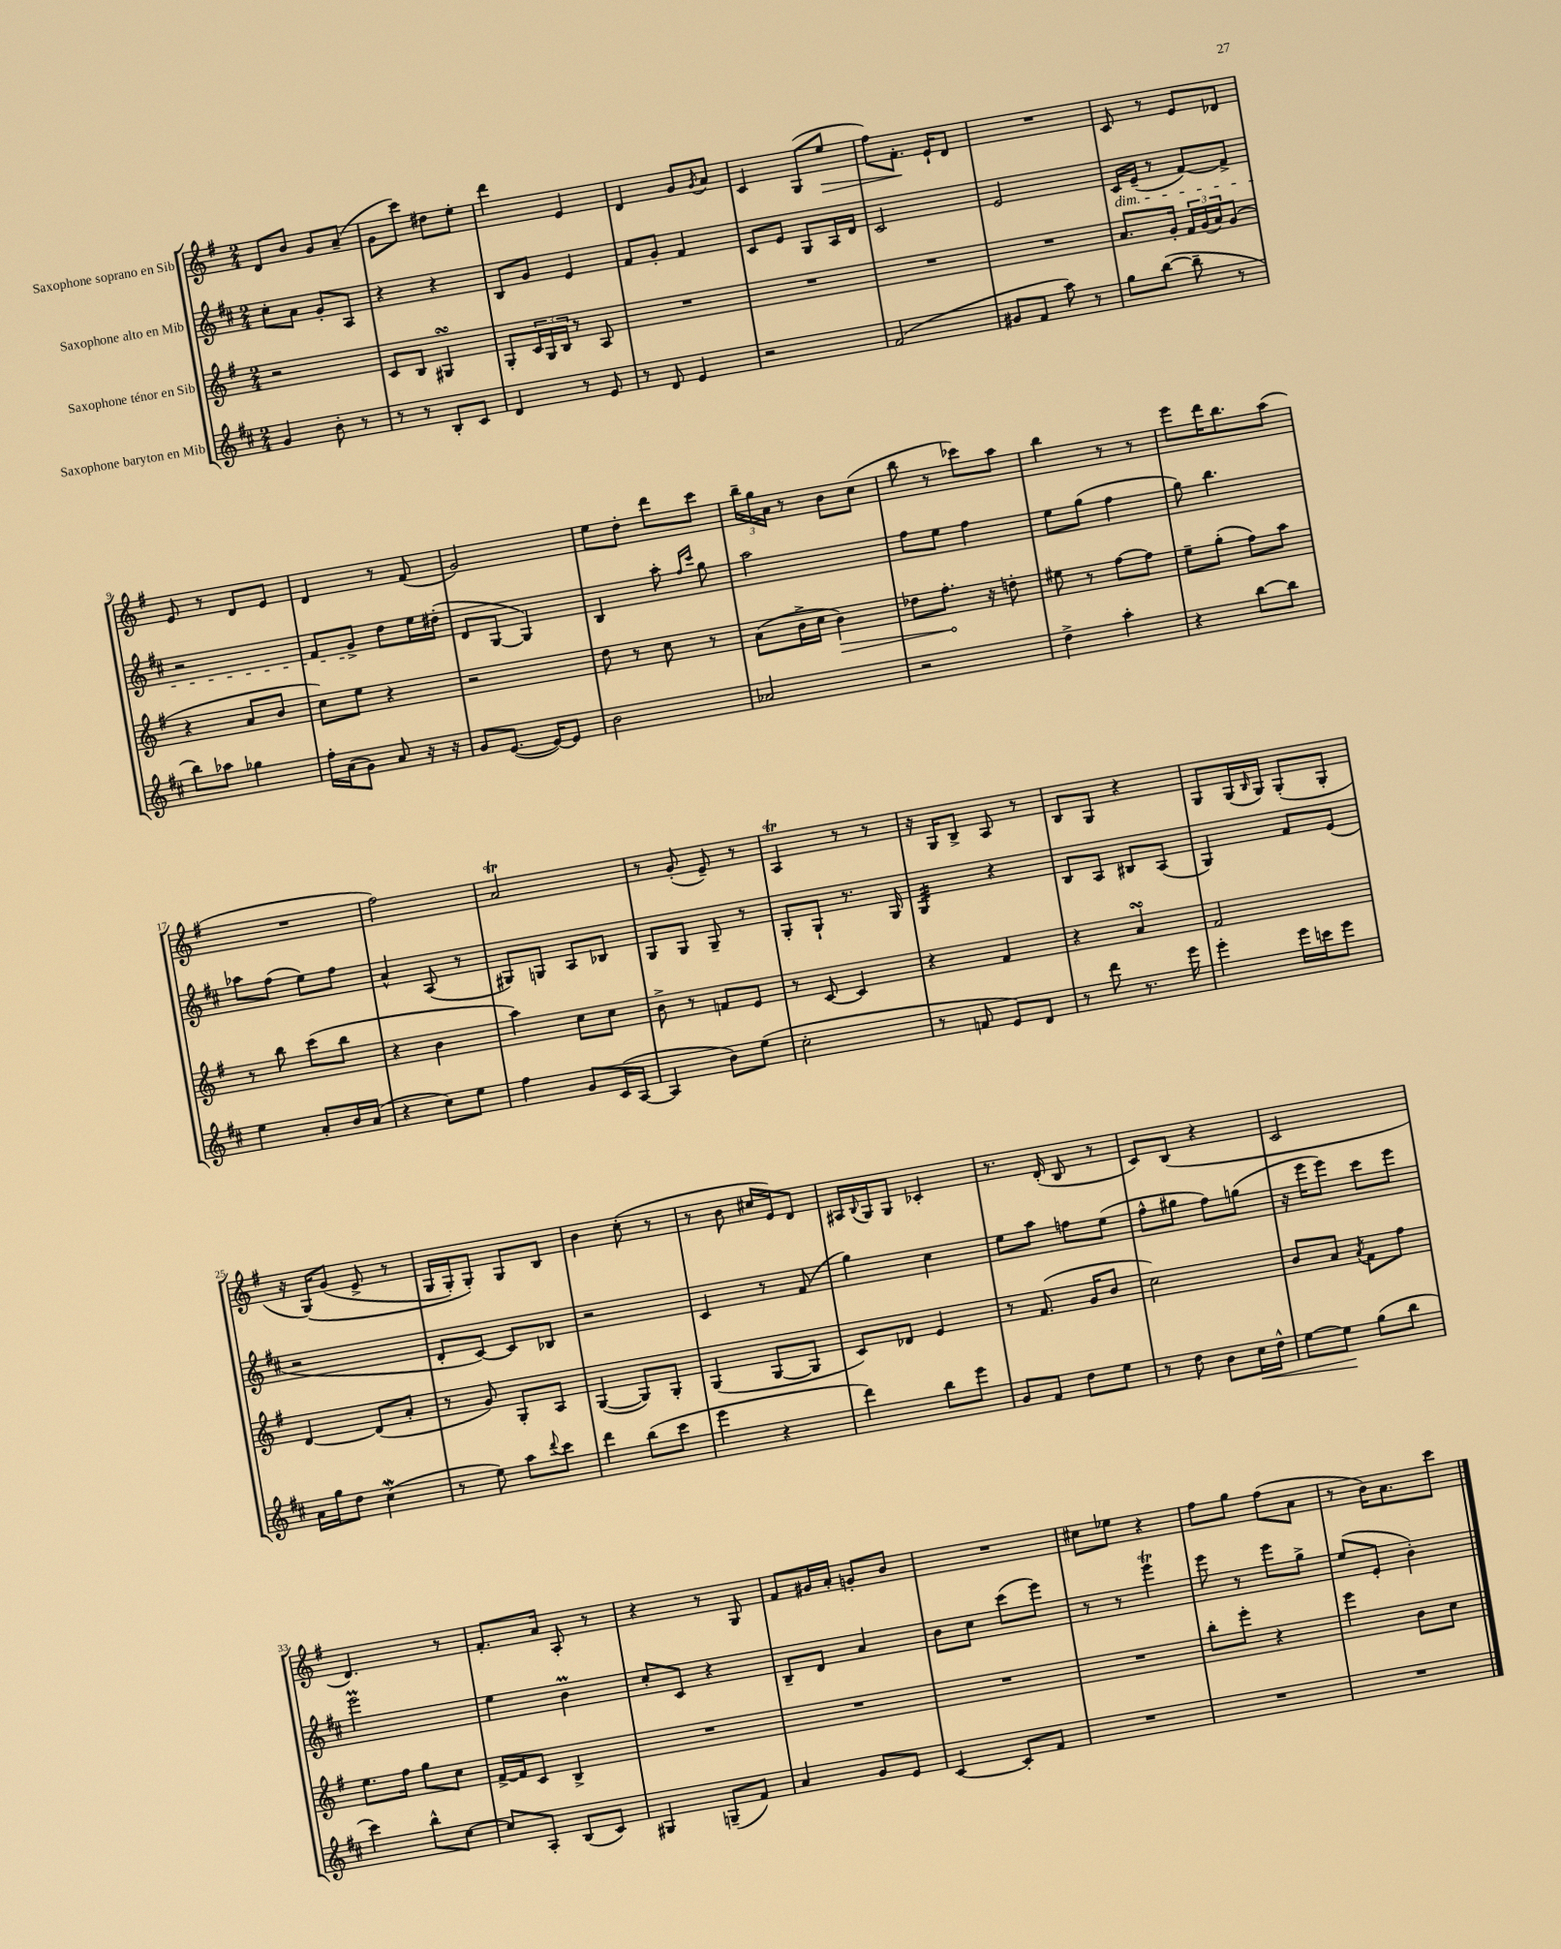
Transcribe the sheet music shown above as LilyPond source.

<<
\new StaffGroup <<
\new Staff = "s0" \with { instrumentName = "Saxophone soprano en Sib" } {
    \clef treble \key g \major \numericTimeSignature \time 2/4
    d'8 b'8 g'8 a'8--( |
    g'8 c'''8) dis''8 e''8-. |
    d'''4 e'4 |
    d'4 g'8 \acciaccatura { g'8 } a'8 |
    c'4 g8( e''8\> |
    fis''8) fis'8.-.\! e'16-! d'8 |
    R2 |
    c'8 r8 e'8 des'8 |
    e'8 r8 d'8 e'8 |
    d'4 r8 fis'8( |
    g'2) |
    e''8 d''8-. d'''8 c'''8 |
    \tuplet 3/2 { b''16-- g''16 a'16 } r8 b'8 c''8( |
    b''8 r8 ces'''8) a''8 |
    b''4 r8 r8 |
    e'''8 d'''16 b''8. a''8( |
    R2 |
    fis''2) |
    a'2\trill |
    r8 g'8-.( e'8--) r8 |
    a4\trill r8 r8 |
    r16 g16 b8-> a8 r8 |
    b8 g8 r4 |
    g8 g16( \grace { b16 } g16) g8-.( g8-. |
    r16 g16)\( g'8( e'8-> r8 |
    g16 g16-.) g8-.\) g8 b8 |
    b'4 c''8-.( r8 |
    r8 b'8 cis''16 e'16) d'8 |
    ais16 \appoggiatura { b8 } g16 g8 ces'4-. |
    r8. d'16-.( b8 r8 |
    c'8) b8( r4 |
    c'2 |
    d'4.) r8 |
    fis'8.-. a'16 a8-. r8 |
    r4 r8 g8 |
    fis'8 gis'16 a'16-. g'8-. b'8 |
    R2 |
    cis''8 ees''8 r4 |
    fis''8 g''8 fis''8( a'8 |
    r8 b'16) a'8. c'''8 \bar "|." |
}
\new Staff = "s1" \with { instrumentName = "Saxophone alto en Mib" } {
    \clef treble \key d \major \numericTimeSignature \time 2/4
    cis''8-. a'8 g'8-. a8 |
    r4 r4 |
    b8 g'8 e'4 |
    fis'8 g'8-. fis'4 |
    cis'8 e'8 g8 a16 d'16 |
    cis'2 |
    e'2 |
    cis'16\dim e'16--( r8 fis'8~) fis'8-> |
    r2 |
    fis'8 g'8->\! d''8 e''16 dis''16-.( |
    d'8 g8~ g4) |
    b4 a''8-. \grace { fis''16 cis'''16 } g''8 |
    a''2 |
    fis''8 e''8 fis''4 |
    e''8 g''8( fis''4 |
    g''8) b''4. |
    aes''8 fis''8( e''8) fis''8 |
    a'4-^ a8( r8 |
    gis8) g8 a8 bes8 |
    g8 g8 g8-- r8 |
    g8-. g8-! r8. g16 |
    g4:32 r4 |
    b8 a8 bis8 a8( |
    g4) fis'8 e'8( |
    r2 |
    d'8-. cis'8~) cis'8 bes8 |
    r2 |
    cis'4 r8 fis'8( |
    g''4) cis''4 |
    e''8 a''8 f''8 e''8( |
    fis''8-^ gis''8 fis''8) g''8( |
    r16 e'''16 e'''8) cis'''8 e'''8 |
    e'''2\prall |
    e''4 b'4\prall |
    cis''8-. cis'8 r4 |
    b8-- d'8 a'4 |
    b'8 cis''8 cis'''8( e'''8) |
    r8 r8 e'''4\trill |
    e'''8 r8 e'''8 g''8-> |
    e''8( e'8-. b'4-.) \bar "|." |
}
\new Staff = "s2" \with { instrumentName = "Saxophone ténor en Sib" } {
    \clef treble \key g \major \numericTimeSignature \time 2/4
    r2 |
    c'8 b8 gis4\turn |
    g8-. \tuplet 3/2 { c'16 g16 b16 } r8 a8 |
    R2 |
    R2 |
    R2 |
    R2 |
    a'8. g'16-. \tuplet 3/2 { fis'16 g'16( a'16) } g'8( |
    r4 a'8 b'8 |
    c''8) e''8 r4 |
    r2 |
    d''8 r8 c''8 r8 |
    a'8( b'16-> c''16 \once \override Hairpin.circled-tip = ##t b'4\>) |
    des''8 fis''8.-.\! r16 d''8-. |
    eis''8 r8 fis''8~ fis''8 |
    e''8-- g''8-.( fis''8) a''8 |
    r8 b''8 c'''8( b''8 |
    r4 b'4 |
    a''4) c''8 c''8 |
    b'8-> r8 f'8 e'8 |
    r8 c'8~ c'4 |
    r4 fis'4 |
    r4 a'4\turn |
    fis'2 |
    d'4~ d'8( a'8-. |
    r8 g'8) g8-. a8 |
    g4~( g8) g8-. |
    g4( g8~ g8 |
    c'8) des'8 e'4 |
    r8 fis'8.( g'16 b'8 |
    c''2) |
    b'8 a'8 \acciaccatura { a'8 } fis'8 fis''8 |
    e''8. fis''16 g''8 c''8 |
    fis'16~-> fis'16 c'8 b4-> |
    R2 |
    R2 |
    R2 |
    R2 |
    b''8-. e'''8-. r4 |
    e'''4 b'8 c''8 \bar "|." |
}
\new Staff = "s3" \with { instrumentName = "Saxophone baryton en Mib" } {
    \clef treble \key d \major \numericTimeSignature \time 2/4
    g'4 b'8-. r8 |
    r8 r8 b8-. cis'8 |
    d'4 r8 e'8 |
    r8 d'8 e'4 |
    r2 |
    fis'2( |
    gis'8 fis'8 a''8) r8 |
    g''8 b''8~( b''8-- r8 |
    b''8) aes''8 ges''4 |
    fis''16-. a'16( g'8) a'8 r16 r16 |
    g'8 e'8.~( e'16~) e'8 |
    b'2 |
    aes'2 |
    r2 |
    d''4-> a''4-. |
    r4 b''8~ b''8 |
    e''4 a'8-. b'16 a'16( |
    r4 cis''8) e''8 |
    fis''4 g'8 cis'16( a16~ |
    a4 b'8) e''8( |
    cis''2-. |
    r8 f'8 e'8) d'8 |
    r8 d'''8 r8. e'''16 |
    e'''4-. e'''16 c'''16 e'''8 |
    a'16 g''16 d''8 cis''4\mordent( |
    r8 e''8) a''8 \appoggiatura { d'''8 } cis'''8 |
    d'''4 b''8( cis'''8 |
    e'''4 r4 |
    d'''4) b''8 e'''8 |
    g'8 fis'8 d''8 e''8 |
    r8 d''8 b'8 cis''16\< d''16-^ |
    e''8~ e''8\! g''8( b''8 |
    cis'''4) b''8-^ cis''8~ |
    cis''8 a8-. b8( cis'8) |
    gis4 g8--( fis'8) |
    a'4 g'8 e'8 |
    cis'4~ cis'8-. fis'8 |
    R2 |
    R2 |
    R2 \bar "|." |
}
>>
>>
